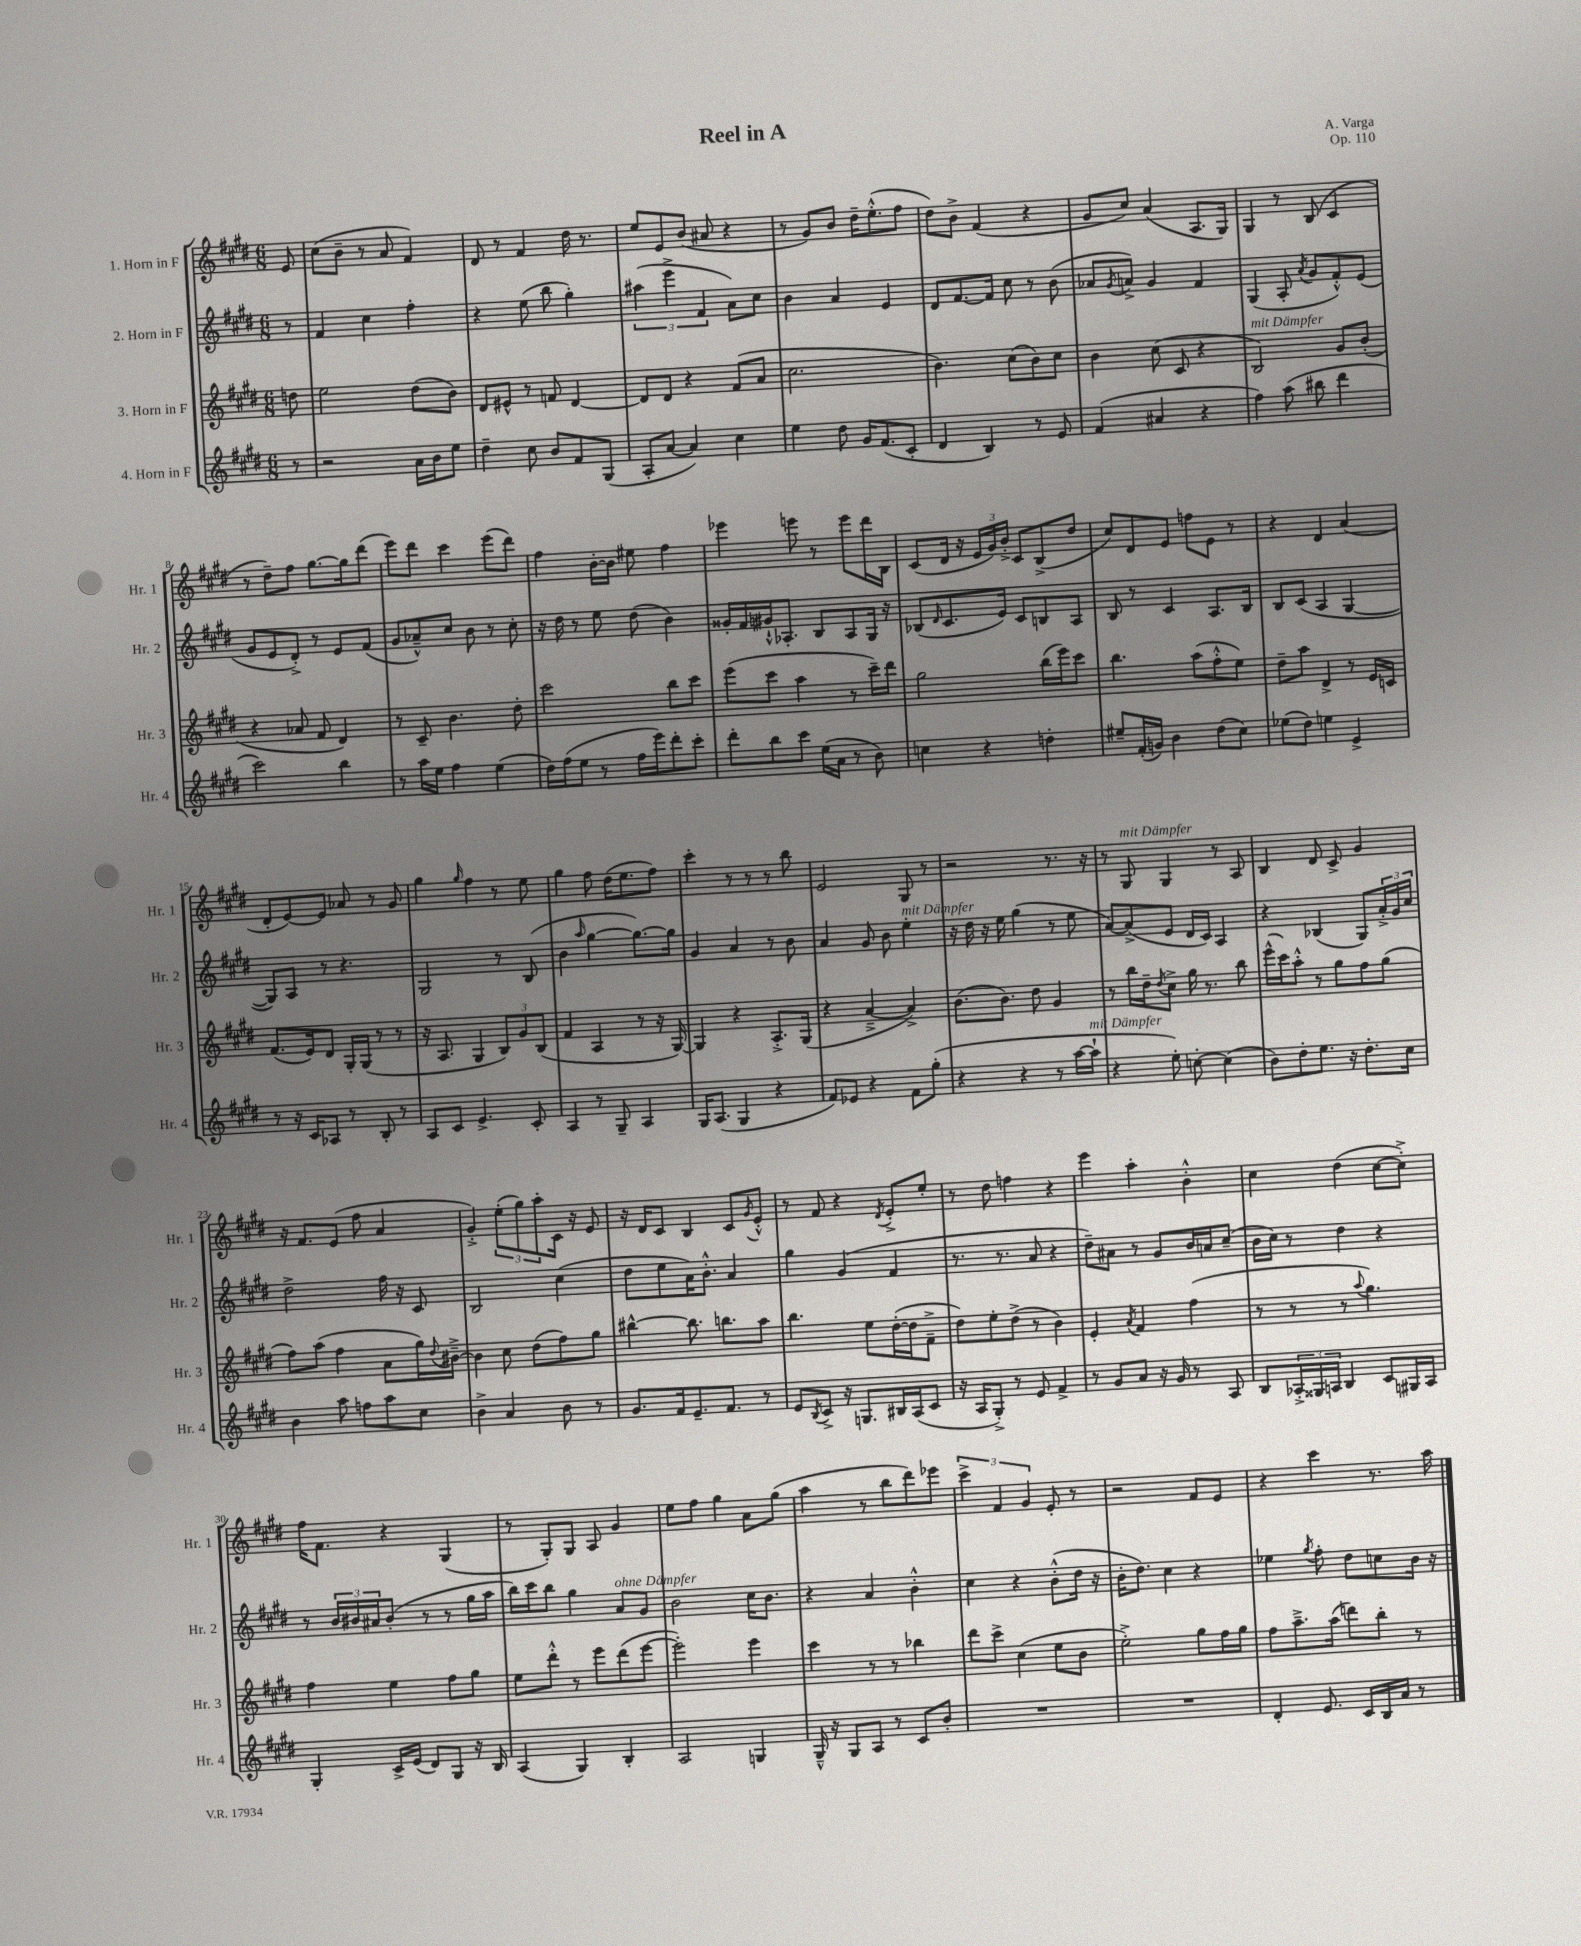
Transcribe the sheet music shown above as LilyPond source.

\header { title = "Reel in A" composer = "A. Varga" opus = "Op. 110" }
<<
\new StaffGroup <<
\new Staff = "s0" \with { instrumentName = "1. Horn in F" shortInstrumentName = "Hr. 1" } {
    \clef treble \key e \major \numericTimeSignature \time 6/8 \partial 8
    e'8 |
    cis''8( b'8-- r8 a'8 fis'4) |
    dis'8 r8 fis'4 dis''16 r8. |
    e''8 e'8 b'8( ais'8 r4 |
    r8 gis'8) b'8 dis''16-- e''8.-.-^( fis''8 |
    dis''8) b'8-> fis'4( r4 |
    gis'8 cis''8) a'4( a8. gis16) |
    gis4 r8 b8( cis'4 |
    r8 dis''8--) fis''8 gis''8.~ gis''16 dis'''8( |
    e'''8) dis'''8 cis'''4 e'''8( dis'''8) |
    fis''4 b'16~-. b'16 eis''8 fis''4 |
    ees'''4 e'''8 r8 e'''8 dis'''16 b16 |
    cis'8( dis'16 r16 \tuplet 3/2 { e'16 gis'16) b'16-.-> } cis'8 b8->( dis''8 |
    cis''8) dis'8 e'8 f''8 e'8 r8 |
    r4 dis'4 a'4( |
    dis'8-. e'8~) e'8 aes'8 r8 gis'8 |
    gis''4 \grace { gis''16 } fis''4 r8 e''8 |
    gis''4 fis''8 dis''16( e''8. fis''8) |
    cis'''4-. r8 r8 r8 b''8 |
    e'2 gis8 r8 |
    r2 r8. r16 |
    r8 gis8^\markup { \italic "mit Dämpfer" } gis4 r8 a8 |
    b4 dis'8 cis'8-> gis'4 |
    r16 fis'8. e'8( fis''8 a'4 |
    gis'4-.->) \tuplet 3/2 { e''8-.( gis''8) a''8-. } cis'16 r16 e'8 |
    r16 dis'16 cis'8 b4 cis'8 \acciaccatura { gis'8 } e'8-.-^ |
    r8 fis'8 r4 \acciaccatura { dis'8 } e'8-.-> e''8-. |
    r8 dis''8 f''4 r4 |
    e'''4 a''4-. b'4-.-^ |
    cis''4 dis''4( cis''8~ cis''8-.->) |
    fis''16 fis'8. r4 gis4( |
    r8 gis8-.) gis8 a8 gis'4 |
    e''8 fis''8 gis''4 a'8 gis''8( |
    a''4 r8 b''8 dis'''8) ees'''8 |
    \tuplet 3/2 { cis'''4-> fis'4 gis'4 } e'8-. r8 |
    r2 fis'8 e'8 |
    r4 cis'''4 r8. a''16 \bar "|." |
}
\new Staff = "s1" \with { instrumentName = "2. Horn in F" shortInstrumentName = "Hr. 2" } {
    \clef treble \key e \major \numericTimeSignature \time 6/8 \partial 8
    r8 |
    fis'4 cis''4 fis''4-. |
    r4 e''8( b''8 gis''4-.) |
    \tuplet 3/2 { ais''4( e'''4-> fis'4 } a'8) cis''8 |
    b'4 a'4 e'4 |
    dis'8 fis'8.~ fis'16 cis''8 r8 b'8( |
    aes'8 \acciaccatura { gis'8 } a'8->) gis'4 fis'4 |
    gis4( a8-. \acciaccatura { a'8 } gis'8 fis'8-.-^) e'8( |
    gis'8 e'8 dis'8-.->) r8 e'8 fis'8( |
    gis'8 aes'8---^) cis''8 b'8 r8 cis''8-. |
    r16 dis''16 r8 e''8 dis''8( b'4) |
    gisis'16-. fis'16 gis'16-!-^ aes8.-. b8 aes8 gis16 r16 |
    bes8( \grace { dis'16 } cis'8. e'16) cis'8 b8 a8 |
    b8 r8 cis'4 a8. b16 |
    b8 cis'8( a4 gis4~ |
    gis8) a8 r8 r4. |
    gis2 r8 b8( |
    b'4 \grace { a''16 } gis''4~ gis''8.~) gis''16 |
    gis'4 a'4 r8 b'8 |
    a'4 gis'8 b'8 e''4-.^\markup { \italic "mit Dämpfer" } |
    r16 dis''16 r16 e''16 gis''4( r8 e''8 |
    a'8~) a'8->( e'8 dis'16 cis'16) a4 |
    r4 bes4( gis8) \tuplet 3/2 { a'16-.-> gis'16 cis''16 } |
    dis''2-> fis''16 r16 cis'8 |
    b2 cis''4( |
    dis''8 e''8 a'16) b'8.-.-^ a'4 |
    gis''4 gis'4( fis'4 |
    r8. r8. a'8 r4 |
    dis''8--) ais'8 r8 gis'8 b'16 a'16 cis''8--( |
    b'16 cis''16) r8 dis''4 r4 |
    r8 \tuplet 3/2 { b'16 bis'16 ais'16 } bis'8-.( r8 r8 gis''16 a''16 |
    b''16) cis'''16 b''8 gis''4 a'8^\markup { \italic "ohne Dämpfer" } gis'8 |
    b'2 cis''16 b'8. |
    r4 a'4 b'4-.-^ |
    cis''4 r4 b'8-.-^( dis''16 r16 |
    b'16-. dis''8.) cis''4 r4 |
    ees''4 \acciaccatura { gis''8 } fis''8-. dis''8 c''8 b'16 r16 \bar "|." |
}
\new Staff = "s2" \with { instrumentName = "3. Horn in F" shortInstrumentName = "Hr. 3" } {
    \clef treble \key e \major \numericTimeSignature \time 6/8 \partial 8
    d''8 |
    e''2 dis''8( b'8) |
    dis'8 eis'8-^ r8 f'8 dis'4~ |
    dis'8 dis'8 r4 fis'8( a'8 |
    cis''2. |
    b'4.) cis''8( b'8) cis''8 |
    b'4 cis''8( cis'8 r4 |
    b2^\markup { \italic "mit Dämpfer" }) gis'8 b'8-.( |
    r4 aes'8 fis'8 dis'4) |
    r8 cis'8-- b'4. dis''8-. |
    cis'''2 b''8 cis'''8 |
    e'''8( cis'''8 a''4 r8 cis'''16--) dis'''16 |
    gis''2 b''16( e'''16) cis'''8 |
    b''4. a''8( fis''8-.-^ e''8) |
    dis''8-- a''8 dis'4-> r8 e'16 c'16 |
    fis'8.( e'16) dis'8 gis16-. gis16( r8 r8 |
    r16 a8. gis4 \tuplet 3/2 { b8) gis'8 b8( } |
    fis'4 a4 r8 r16 gis16~) |
    gis4 r4 a8.-.-> gis16( |
    r4 a'4~---> a'4->) |
    b'8.( b'8.) dis''8 gis'4 |
    r8 b''16 dis''16-- \acciaccatura { dis''8 } cis''8-> gis''16 r8. b''8 |
    e'''16-^( cis'''16) a''8-.-^ r8 gis''8 fis''8 gis''8( |
    fis''8) a''8( fis''4 a'8 gis''16) \appoggiatura { dis''8 } bis'16~---> |
    bis'4 cis''8 dis''8( fis''8) gis''8 |
    bis''4~-^ bis''8. b''8. a''8 |
    b''4. e''8 dis''16~-.( dis''16 fis'8---> |
    dis''8) e''8-. dis''8->( r8 b'4) |
    e'4-. \acciaccatura { a'8 } fis'4 fis''4( |
    r8 r8 r8 \appoggiatura { a''8 } gis''4.) |
    fis''4 e''4 fis''8 gis''8 |
    e''8 dis'''8-.-^ r8 e'''8 dis'''8( e'''8~ |
    e'''2-.) e'''4 |
    cis'''4 r8 r8 bes''4 |
    dis'''8 cis'''8-> cis''4( e''8 b'8 |
    e''2-.->) gis''8 fis''16 gis''16 |
    fis''8 a''8.---> a''16( d'''8) b''8-. r8 \bar "|." |
}
\new Staff = "s3" \with { instrumentName = "4. Horn in F" shortInstrumentName = "Hr. 4" } {
    \clef treble \key e \major \numericTimeSignature \time 6/8 \partial 8
    r8 |
    r2 a'16 b'16 e''8 |
    dis''4-- cis''8 b'8 fis'8 gis8( |
    a8-. a'8~ a'4) cis''4 |
    e''4 dis''8 gis'16 fis'8.( cis'8-. |
    dis'4 b4) r8 e'8 |
    fis'4( ais'4 r4 |
    fis''4) a''8( bis''8 dis'''4 |
    cis'''2) b''4 |
    r8 a''16 e''16 fis''4 e''4( |
    dis''16) fis''16( e''8 r8 fis''16 e'''16) dis'''8-. cis'''8-. |
    dis'''8-. b''8 cis'''8 e''16( a'16 r8 b'8) |
    c''4 r4 d''4-. |
    eis''8-- fis'16-.( g'16) b'4 dis''8( cis''8) |
    ees''8( dis''8) e''4 e'4-> |
    r8 r16 cis'16 aes8 r8 b8-. r8 |
    a8 cis'8 e'4.-> cis'8-. |
    a4 r8 gis8-- a4 |
    gis16 a8.( gis4 r4 |
    fis'8) ees'8 r4 fis'8 gis''8-.( |
    r4 r4 r8 a''16~ a''16-!^\markup { \italic "mit Dämpfer" } |
    r4 e''8-.) c''8~-. c''4( |
    b'8) dis''8-. e''8. r16 dis''8.-. cis''16 |
    b'4 a''8 f''8 a''8 cis''8 |
    b'4-> a'4 b'8 r8 |
    gis'8. fis'16 e'8.-- fis'8. r8 |
    e'8 \acciaccatura { b8 } cis'8-> r16 g8. bis16 a16( cis'8 |
    r16 a16 gis8-.->) r8 e'8 fis'4-> |
    r8 gis'8 a'8 r16 gis'16 r8 a8 |
    b8 \tuplet 3/2 { aes16-.-> gisis16 a16 } b4 cis'8 gis16 a16 |
    gis4-. cis'16-> e'16( dis'8) gis8 r16 b16 |
    a4( gis4) b4-. |
    a2 g4 |
    gis16---^ r16 gis8 a8 r8 cis'8 b'8-. |
    R2. |
    R2. |
    dis'4-. e'8. cis'16 b16 a'16 r8 \bar "|." |
}
>>
>>
